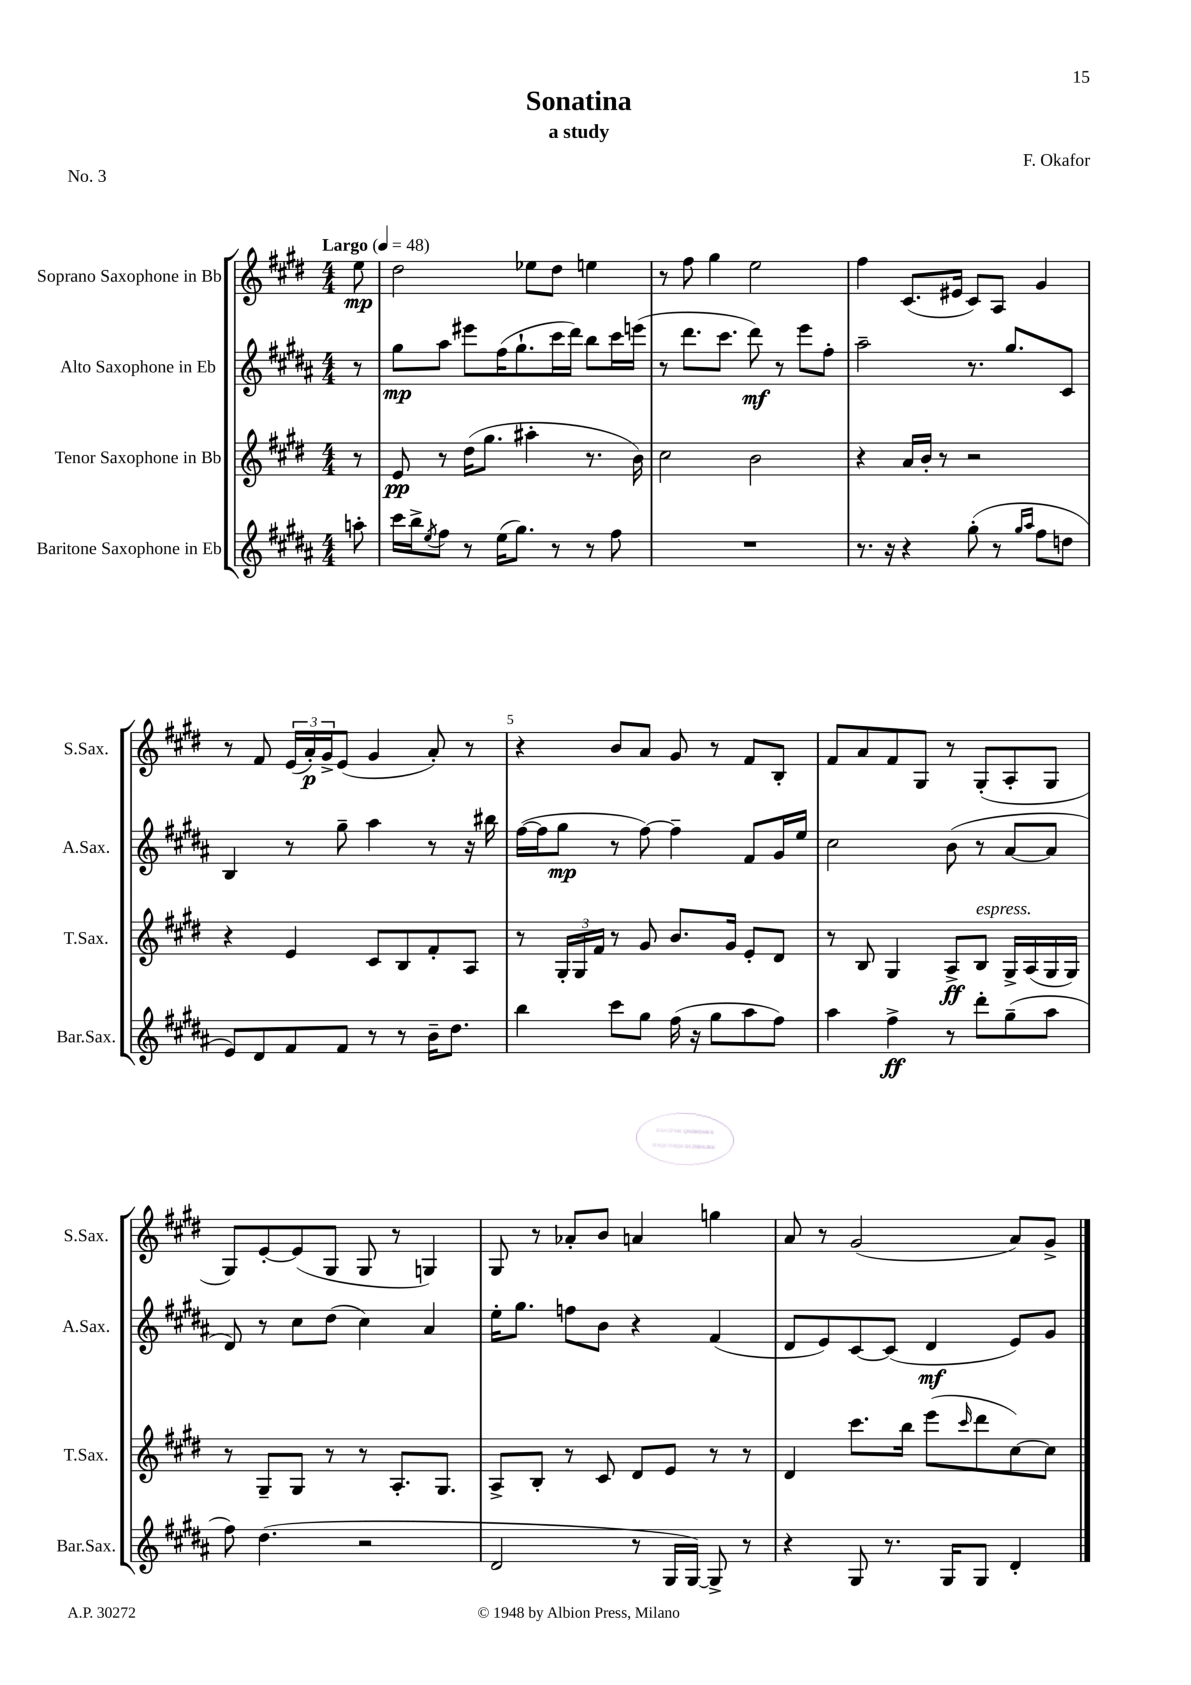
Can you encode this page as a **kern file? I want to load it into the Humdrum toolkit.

**kern	**kern	**kern	**kern
*staff4	*staff3	*staff2	*staff1
*clefG2	*clefG2	*clefG2	*clefG2
*k[f#c#g#d#a#]	*k[f#c#g#d#]	*k[f#c#g#d#a#]	*k[f#c#g#d#]
*M4/4	*M4/4	*M4/4	*M4/4
*MM48	*MM48	*MM48	*MM48
8aa'	8r	8r	8ee
=	=	=	=
16ccc#	8e	8gg#	2dd#
16bb^	.	.	.
8qee	.	.	.
8ff#	8r	8aa#	.
8r	(16dd#	8eee#	.
.	8.gg#	.	.
(16ee	.	(16ff#	.
8.gg#)	.	8.gg#`	.
.	4aa#'	.	8ee-
8r	.	16ccc#	8dd#
.	.	16ddd#)	.
8r	8.r	8bb	4ee
8ff#	.	16ccc#	.
.	16b)	(16eee	.
=	=	=	=
1r	2cc#	8r	8r
.	.	8.ddd#	8ff#
.	.	.	4gg#
.	.	8.ccc#	.
.	2b	8ddd#)	2ee
.	.	8r	.
.	.	8eee	.
.	.	8ff#'	.
=	=	=	=
8.r	4r	2aa#~	4ff#
16r	.	.	.
4r	16a	.	(8.c#
.	16b'	.	.
.	8r	.	.
.	.	.	16e#
(8gg#'	2r	8.r	8c#)
8r	.	.	8A
.	.	8.gg#	.
16qqgg#	.	.	.
16qqaa#	.	.	.
8ff#	.	.	4g#
8dd	.	8c#	.
=	=	=	=
8e)	4r	4B	8r
8d#	.	.	8f#
8f#	4e	8r	(24e
.	.	.	24a')
.	.	.	24g#^
8f#	.	8gg#~	(8e
8r	8c#	4aa#	4g#
8r	8B	.	.
16b~	8f#'	8r	8a')
8.dd#	.	.	.
.	8A	16r	8r
.	.	16bb#	.
=	=	=	=
4bb	8r	([16ff#	4r
.	.	16ff#]	.
.	24G#'	8gg#	.
.	24G#	.	.
.	24f#	.	.
8ccc#	8r	8r	8b
8gg#	8g#	[8ff#)	8a
(16ff#	8.b	4ff#~]	8g#
16r	.	.	.
8gg#	.	.	8r
.	16g#	.	.
8aa#	8e'	8f#	8f#
8ff#)	8d#	16g#	8B'
.	.	16ee	.
=	=	=	=
4aa#	8r	2cc#	8f#
.	8B	.	8a
4ff#^	4G#	.	8f#
.	.	.	8G#
8r	8A^	(8b	8r
8ddd#'	8B	8r	(8G#'
(8gg#~	16G#^	[8a#	8A'
.	(16A	.	.
8aa#	16G#	8a#]	8G#
.	16G#)	.	.
=	=	=	=
8ff#)	8r	8d#)	8G#)
(4.dd#	8G#~	8r	[8e'
.	8G#	8cc#	(8e]
.	8r	(8dd#	8G#
2r	8r	4cc#)	8G#
.	8.A'	.	8r
.	.	4a#	4G)
.	8.G#	.	.
=	=	=	=
2d#	8A^	16ee'	8G#
.	.	8.gg#	.
.	8B'	.	8r
.	8r	8ff	8a-'
.	8c#	8b	8b
8r	8d#	4r	4a
16G#	8e	.	.
[16G#)	.	.	.
8G#^]	8r	(4f#	4gg
8r	8r	.	.
=	=	=	=
4r	4d#	8d#	8a
.	.	8e)	8r
8G#	8.ccc#	[8c#	(2g#
8.r	.	(8c#]	.
.	16bb	.	.
.	(8eee	4d#	.
16G#	.	.	.
.	16qqccc#	.	.
8G#	8ddd#	.	.
4d#'	[8cc#)	8e)	8a)
.	8cc#]	8g#	8g#^
==	==	==	==
*-	*-	*-	*-
